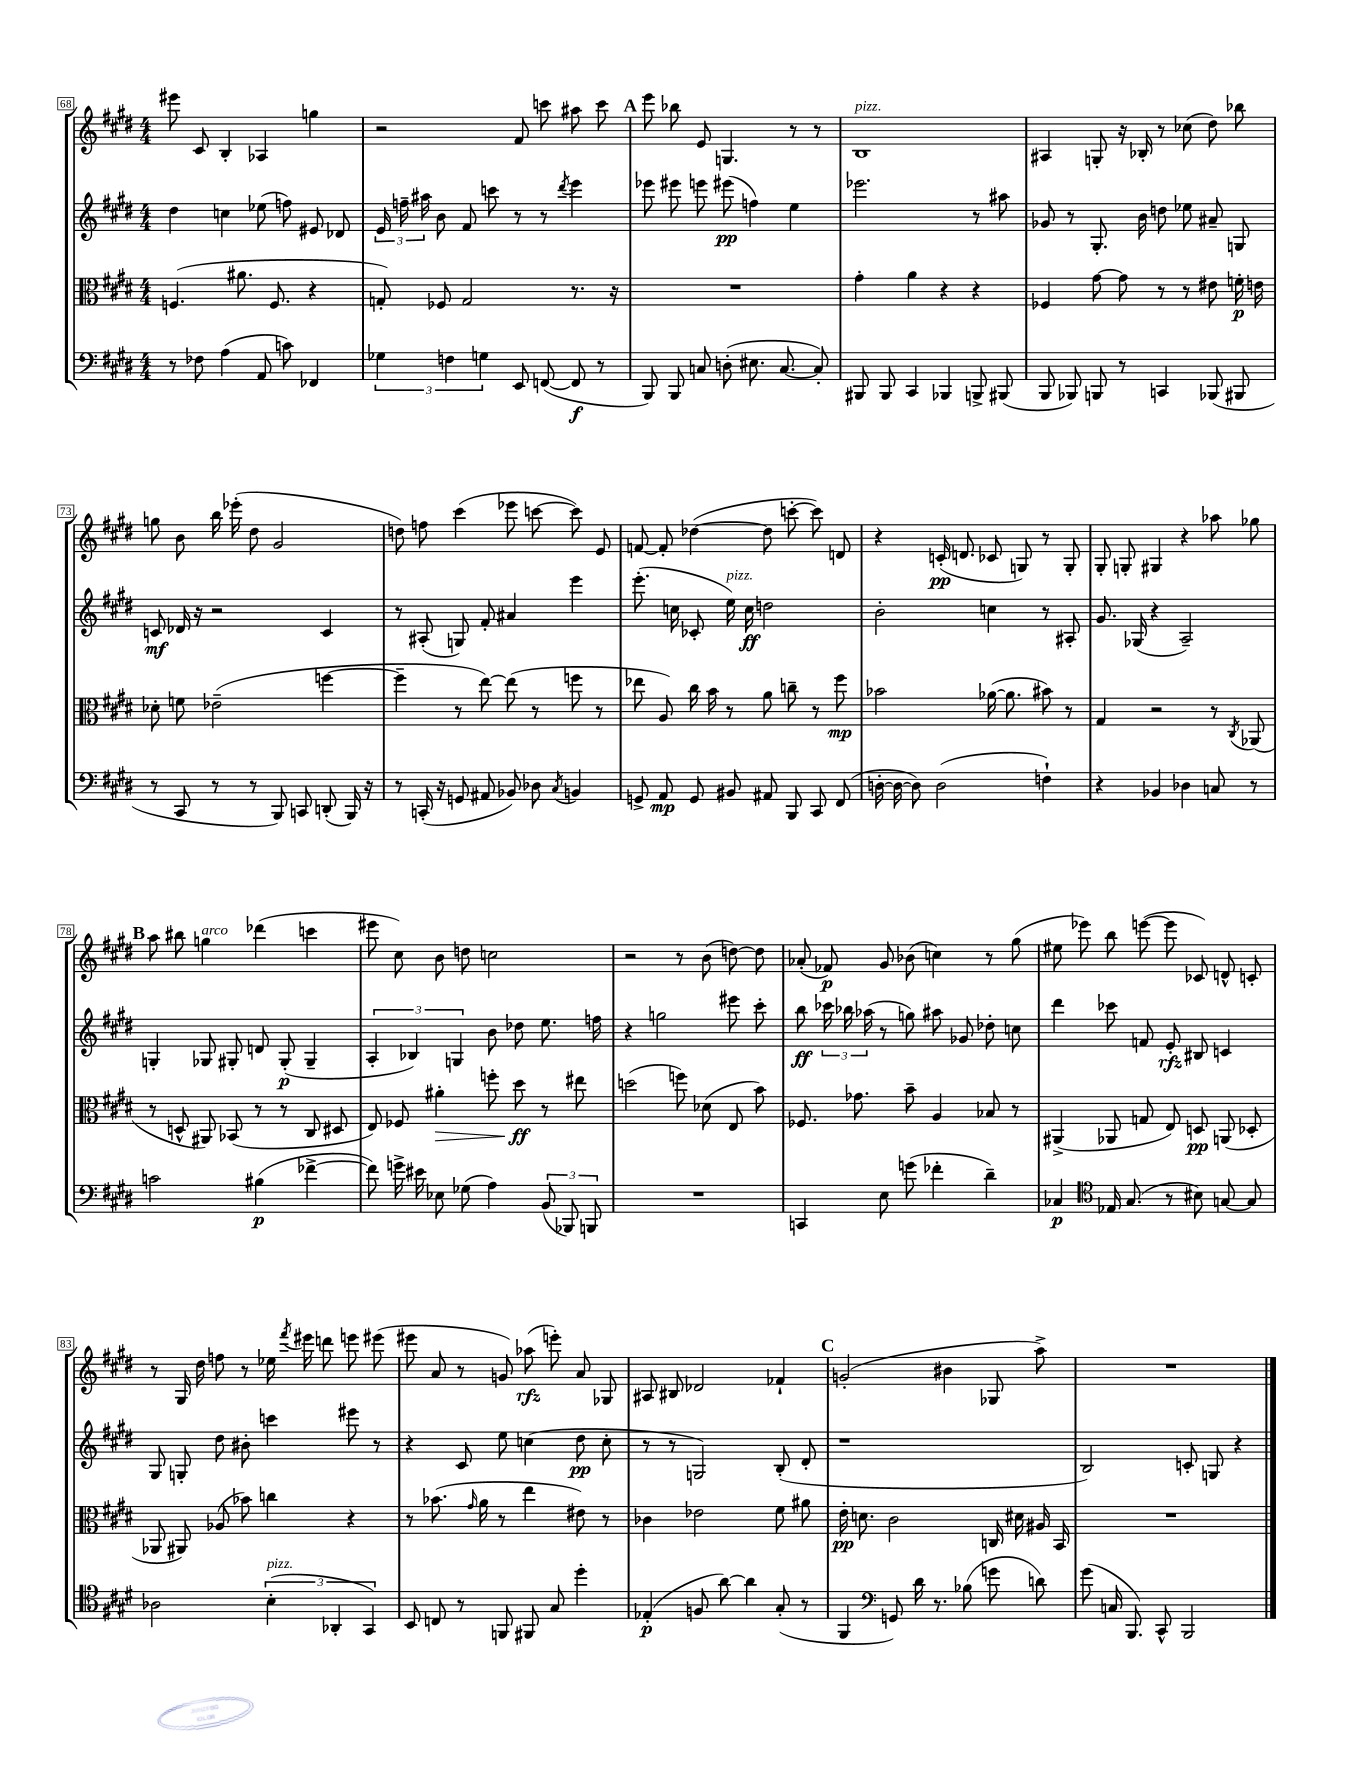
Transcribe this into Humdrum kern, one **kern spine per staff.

**kern	**dynam	**kern	**dynam	**kern	**dynam	**kern	**dynam
*part4	*part4	*part3	*part3	*part2	*part2	*part1	*part1
*staff4	*staff4	*staff3	*staff3	*staff2	*staff2	*staff1	*staff1
*clefF4	*	*clefC3	*	*clefG2	*	*clefG2	*
*k[f#c#g#d#]	*	*k[f#c#g#d#]	*	*k[f#c#g#d#]	*	*k[f#c#g#d#]	*
*M4/4	*	*M4/4	*	*M4/4	*	*M4/4	*
=68	=68	=68	=68	=68	=68	=68	=68
8r	.	(4.Fn/	.	4dd#\	.	8eee#X\	.
8F-X\	.	.	.	.	.	8c#/	.
(4A\	.	.	.	4ccn\	.	4B'/	.
.	.	8.a#X\	.	.	.	.	.
8AA/	.	.	.	(8ee-X\	.	4A-X/	.
.	.	8.F/	.	.	.	.	.
8cn\)	.	.	.	8ffn\)	.	.	.
4FF-X/	.	4r	.	8e#X/	.	4ggn\	.
.	.	.	.	8d-X/	.	.	.
=69	=69	=69	=69	=69	=69	=69	=69
6G-X\	.	8Gn'/)	.	24e/	.	2r	.
.	.	.	.	24ffn~\	.	.	.
.	.	.	.	24aa#X\	.	.	.
.	.	8F-X/	.	8b\	.	.	.
6Fn\	.	.	.	.	.	.	.
.	.	2G/	.	8f#/	.	.	.
6Gn\	.	.	.	.	.	.	.
.	.	.	.	8cccn\	.	.	.
8EE/	.	.	.	8r	.	8f#/	.
([8FFn/	.	.	.	8r	.	8cccn\	.
.	.	.	.	8qddd#/	.	.	.
8FF/]	f	8.r	.	4eee\	.	8aa#X\	.
8r	.	.	.	.	.	8ccc\	.
.	.	16r	.	.	.	.	.
!!LO:REH:place=s1:t=A
=70	=70	=70	=70	=70	=70	=70	=70
8BBB/)	.	1r	.	8eee-X\	.	8eee\	.
8BBB/	.	.	.	8eee#X\	.	8bb-X\	.
8Cn/	.	.	.	8eeen\	.	8e/	.
(8Dn'\	.	.	.	(8eee#X\	pp	4.Gn/	.
8.E#X\	.	.	.	4ffn\)	.	.	.
[8.C/	.	.	.	.	.	.	.
.	.	.	.	4ee\	.	8r	.
8C'/])	.	.	.	.	.	8r	.
=71	=71	=71	=71	=71	=71	=71	=71
!	!	!	!	!	!	!LO:TX:a:i:t=pizz.	!
8BBB#X/	.	4g#'\	.	2.eee-X\	.	1B	.
8BBB#/	.	.	.	.	.	.	.
4CC#/	.	4a\	.	.	.	.	.
4BBB-X/	.	4r	.	.	.	.	.
8BBBn^/	.	4r	.	8r	.	.	.
(8BBB#X/	.	.	.	8aa#X\	.	.	.
=72	=72	=72	=72	=72	=72	=72	=72
8BBB/	.	4F-X/	.	8g-X/	.	4A#X/	.
8BBB-X/)	.	.	.	8r	.	.	.
8BBBn/	.	[8g#\	.	8.G#'/	.	8Gn'/	.
8r	.	8g#\]	.	.	.	16r	.
.	.	.	.	16b\	.	16B-X'/	.
4CCn/	.	8r	.	8ddn\	.	8r	.
.	.	8r	.	8ee-X\	.	(8cc-X\	.
(8BBB-X/	.	8e#X\	.	8a#X~/	.	8dd#\)	.
8BBB#X/	.	16fn'\	p	8Gn/	.	8bb-X\	.
.	.	16en\	.	.	.	.	.
!!LO:LB:g=z
=73	=73	=73	=73	=73	=73	=73	=73
8r	.	8d-X'\	.	8cn/	mf	8ggn\	.
8CC#/	.	8fn\	.	16d-X/	.	8b\	.
.	.	.	.	16r	.	.	.
8r	.	(2e-X~\	.	2r	.	16bb\	.
.	.	.	.	.	.	(16eee-X'\	.
8r	.	.	.	.	.	8dd#\	.
8BBB/)	.	.	.	.	.	2g#/	.
8CCn/	.	.	.	.	.	.	.
(8DDn'/	.	[4ffn\	.	4c/	.	.	.
16BBB/)	.	.	.	.	.	.	.
16r	.	.	.	.	.	.	.
=74	=74	=74	=74	=74	=74	=74	=74
8r	.	4ff~\]	.	8r	.	8ddn\)	.
(16CCn'/	.	.	.	(8A#X'/	.	8ffn\	.
16r	.	.	.	.	.	.	.
8GGn/	.	8r	.	8Gn/)	.	(4ccc#\	.
8AA#X/	.	[8ee\)	.	8f#'/	.	.	.
8BB-X/)	.	(8ee\]	.	4a#X/	.	8eee-X\	.
8D-X\	.	8r	.	.	.	[8cccn\	.
8qC#/	.	.	.	.	.	.	.
4BBn/	.	8ffn\	.	4eee\	.	8ccc\])	.
.	.	8r	.	.	.	8e/	.
=75	=75	=75	=75	=75	=75	=75	=75
8GGn^/	.	8ee-X\	.	(8.eee'\	.	[8fn/	.
8AA/	mp	8A/)	.	.	.	8f'/]	.
.	.	.	.	16ccn\	.	.	.
8GG/	.	16cc#\	.	8c-X'/	.	([4dd-X\	.
.	.	16b\	.	.	.	.	.
!	!	!	!	!LO:TX:a:i:t=pizz.	!	!	!
8BB#X/	.	8r	.	16ee\)	.	.	.
.	.	.	.	16cc\	ff	.	.
8AA#X/	.	8a\	.	2ddn\	.	8dd-\]	.
8BBB/	.	8ccn~\	.	.	.	[8cccn'\	.
8CC#/	.	8r	.	.	.	8ccc\])	.
(8FF#/	.	8ff#\	mp	.	.	8dn/	.
=76	=76	=76	=76	=76	=76	=76	=76
[16Dn'\	.	2b-X\	.	2b'\	.	4r	.
16D\_	.	.	.	.	.	.	.
8D\])	.	.	.	.	.	.	.
(2D\	.	.	.	.	.	(16cn'/	pp
.	.	.	.	.	.	8.dn/	.
.	.	([16a-X\	.	4ccn\	.	8c-X/	.
.	.	8.a-\]	.	.	.	.	.
.	.	.	.	.	.	8Gn/)	.
4Fn`\)	.	8b#X\)	.	8r	.	8r	.
.	.	8r	.	8A#X'/	.	8G'/	.
=77	=77	=77	=77	=77	=77	=77	=77
4r	.	4G#/	.	8.g#/	.	8G#'/	.
.	.	.	.	.	.	8Gn'/	.
.	.	.	.	(16G-X/	.	.	.
4BB-X/	.	2r	.	4r	.	4G#X/	.
4D-X\	.	.	.	2A~/)	.	4r	.
8Cn/	.	8r	.	.	.	8aa-X\	.
.	.	8qC#/	.	.	.	.	.
8r	.	(8AA-X/	.	.	.	8gg-X\	.
!!LO:LB:g=z
!!LO:REH:place=s1:t=B
=78	=78	=78	=78	=78	=78	=78	=78
2cn\	.	8r	.	4Gn'/	.	8aa\	.
.	.	8Dn^^/	.	.	.	8bb#X\	.
!	!	!	!	!	!	!LO:TX:a:i:t=arco	!
.	.	8AA#X/)	.	8G-X/	.	4ggn\	.
.	.	(8BB-X/	.	8G#X'/	.	.	.
(4B#X\	p	8r	.	8dn/	.	(4ddd-X\	.
.	.	8r	.	(8G#'/	p	.	.
[4f-X^\	.	8C#/	.	4G#~/	.	4cccn\	.
.	.	8D#X/	.	.	.	.	.
=79	=79	=79	=79	=79	=79	=79	=79
8f-\])	.	8E/)	.	6A'/	.	8eee#X\	.
16gn^\	.	8F-X/	.	.	.	8cc#\)	.
.	.	.	.	6B-X/)	.	.	.
16e#X\	.	.	.	.	.	.	.
!	!	!	!LO:HP:b	!	!	!	!
8E-X\	.	4a#X'\	>	.	.	8b\	.
.	.	.	.	6Gn/	.	.	.
(8G-X\	.	.	.	.	.	8ddn\	.
4A\)	.	8ffn'\	.	8b\	.	2ccn\	.
.	.	8dd#\	ff	8dd-X\	.	.	.
(12BB/	.	8r	]	8.ee\	.	.	.
12BBB-X/)	.	.	.	.	.	.	.
.	.	8ee#X\	.	.	.	.	.
12BBBn/	.	.	.	.	.	.	.
.	.	.	.	16ffn\	.	.	.
=80	=80	=80	=80	=80	=80	=80	=80
1r	.	(2ddn\	.	4r	.	2r	.
.	.	.	.	2ggn\	.	.	.
.	.	8ffn\)	.	.	.	8r	.
.	.	(8d-X\	.	.	.	(8b\	.
.	.	8E/	.	8eee#X\	.	[8ddn\)	.
.	.	8b\)	.	8ccc#'\	.	8dd\]	.
=81	=81	=81	=81	=81	=81	=81	=81
4CCn/	.	8.F-X/	.	8bb\	ff	(8a-X'/	.
.	.	.	.	24ccc-X\	.	8f-X/)	p
.	.	.	.	24bb-X\	.	.	.
.	.	8.g-X\	.	.	.	.	.
.	.	.	.	(24aa-X\	.	.	.
8E\	.	.	.	8r	.	8g#/	.
(8gn\	.	8b~\	.	8ggn\)	.	(8b-X\	.
4f-X'\	.	4A/	.	8aa#X\	.	4ccn\)	.
.	.	.	.	8g-X/	.	.	.
4d#~\)	.	8B-X/	.	8dd-X'\	.	8r	.
.	.	8r	.	8ccn\	.	(8gg#\	.
=82	=82	=82	=82	=82	=82	=82	=82
4C-X/	p	(4AA#X^/	.	4ddd#\	.	8ee#X\	.
.	.	.	.	.	.	8eee-X\)	.
*clefC4	*	*	*	*	*	*	*
16E-X/	.	8AA-X/	.	8ccc-X\	.	8bb\	.
(8.G#/	.	.	.	.	.	.	.
.	.	8Gn/	.	8fn/	.	([8eeen\	.
8r	.	8E/)	.	8e'/	rfz	8eee\]	.
8B#X\)	.	8Dn/	pp	8B#X/	.	8c-X/)	.
[8Gn/	.	(8AAn/	.	4cn/	.	8dn^^/	.
8G/]	.	8D-X'/	.	.	.	8cn'/	.
!!LO:LB:g=z
=83	=83	=83	=83	=83	=83	=83	=83
2A-X\	.	8AA-X/	.	8G#/	.	8r	.
.	.	8AA#X/)	.	8Gn'/	.	16G#/	.
.	.	.	.	.	.	16dd#\	.
.	.	(8A-X/	.	8dd#\	.	8ffn\	.
.	.	8b-X\)	.	8b#X'\	.	8r	.
!LO:TX:a:i:t=pizz.	!	!	!	!	!	!	!
(6B'\	.	4ccn\	.	4cccn\	.	16ee-X\	.
.	.	.	.	.	.	8qfff#/	.
.	.	.	.	.	.	16eee#X\	.
.	.	.	.	.	.	8dddn\	.
6AA-X'/	.	.	.	.	.	.	.
.	.	4r	.	8eee#X\	.	8eeen\	.
6GG#/)	.	.	.	.	.	.	.
.	.	.	.	8r	.	(8eee#X\	.
=84	=84	=84	=84	=84	=84	=84	=84
8BB/	.	8r	.	4r	.	8eee#X\	.
8Cn/	.	(8.b-X\	.	.	.	8a/	.
8r	.	.	.	8c#/	.	8r	.
.	.	16qqg#/	.	.	.	.	.
.	.	16a\	.	.	.	.	.
8FFn/	.	8r	.	8ee\	.	8gn/)	.
8FF#X/	.	4ee\	.	(4ccn\	.	(8aa-X\	rfz
8G#/	.	.	.	.	.	8eeen'\)	.
4dd#'\	.	8e#X\)	.	8dd#\	pp	8a/	.
.	.	8r	.	8cc'\	.	8G-X/	.
=85	=85	=85	=85	=85	=85	=85	=85
(4E-X'/	p	4c-X\	.	8r	.	8A#X/	.
.	.	.	.	8r	.	8B#X/	.
8Fn/	.	2e-X\	.	2Gn/)	.	2d-X/	.
[8a\)	.	.	.	.	.	.	.
4a\]	.	.	.	.	.	.	.
(8G#'/	.	8f#\	.	(8B'/	.	4f-X`/	.
8r	.	8a#X\	.	8d#'/	.	.	.
!!LO:REH:place=s1:t=C
=86	=86	=86	=86	=86	=86	=86	=86
4FF#/	.	16e'\	pp	1r	.	(2gn'/	.
.	.	8.dn\	.	.	.	.	.
*clefF4	*	*	*	*	*	*	*
8GGn/)	.	2c#\	.	.	.	.	.
16d#\	.	.	.	.	.	.	.
8.r	.	.	.	.	.	.	.
.	.	.	.	.	.	4b#X\	.
(8B-X\	.	.	.	.	.	.	.
8gn\	.	16Cn/	.	.	.	8G-X/	.
.	.	16d#X\	.	.	.	.	.
8dn\)	.	16A#X/	.	.	.	8aa^\)	.
.	.	16BB/	.	.	.	.	.
=87	=87	=87	=87	=87	=87	=87	=87
(8g#\	.	1r	.	2B/)	.	1r	.
16Cn/	.	.	.	.	.	.	.
8.BBB/)	.	.	.	.	.	.	.
8CC#^^/	.	.	.	.	.	.	.
2BBB/	.	.	.	8cn'/	.	.	.
.	.	.	.	8Gn/	.	.	.
.	.	.	.	4r	.	.	.
==	==	==	==	==	==	==	==
*-	*-	*-	*-	*-	*-	*-	*-
